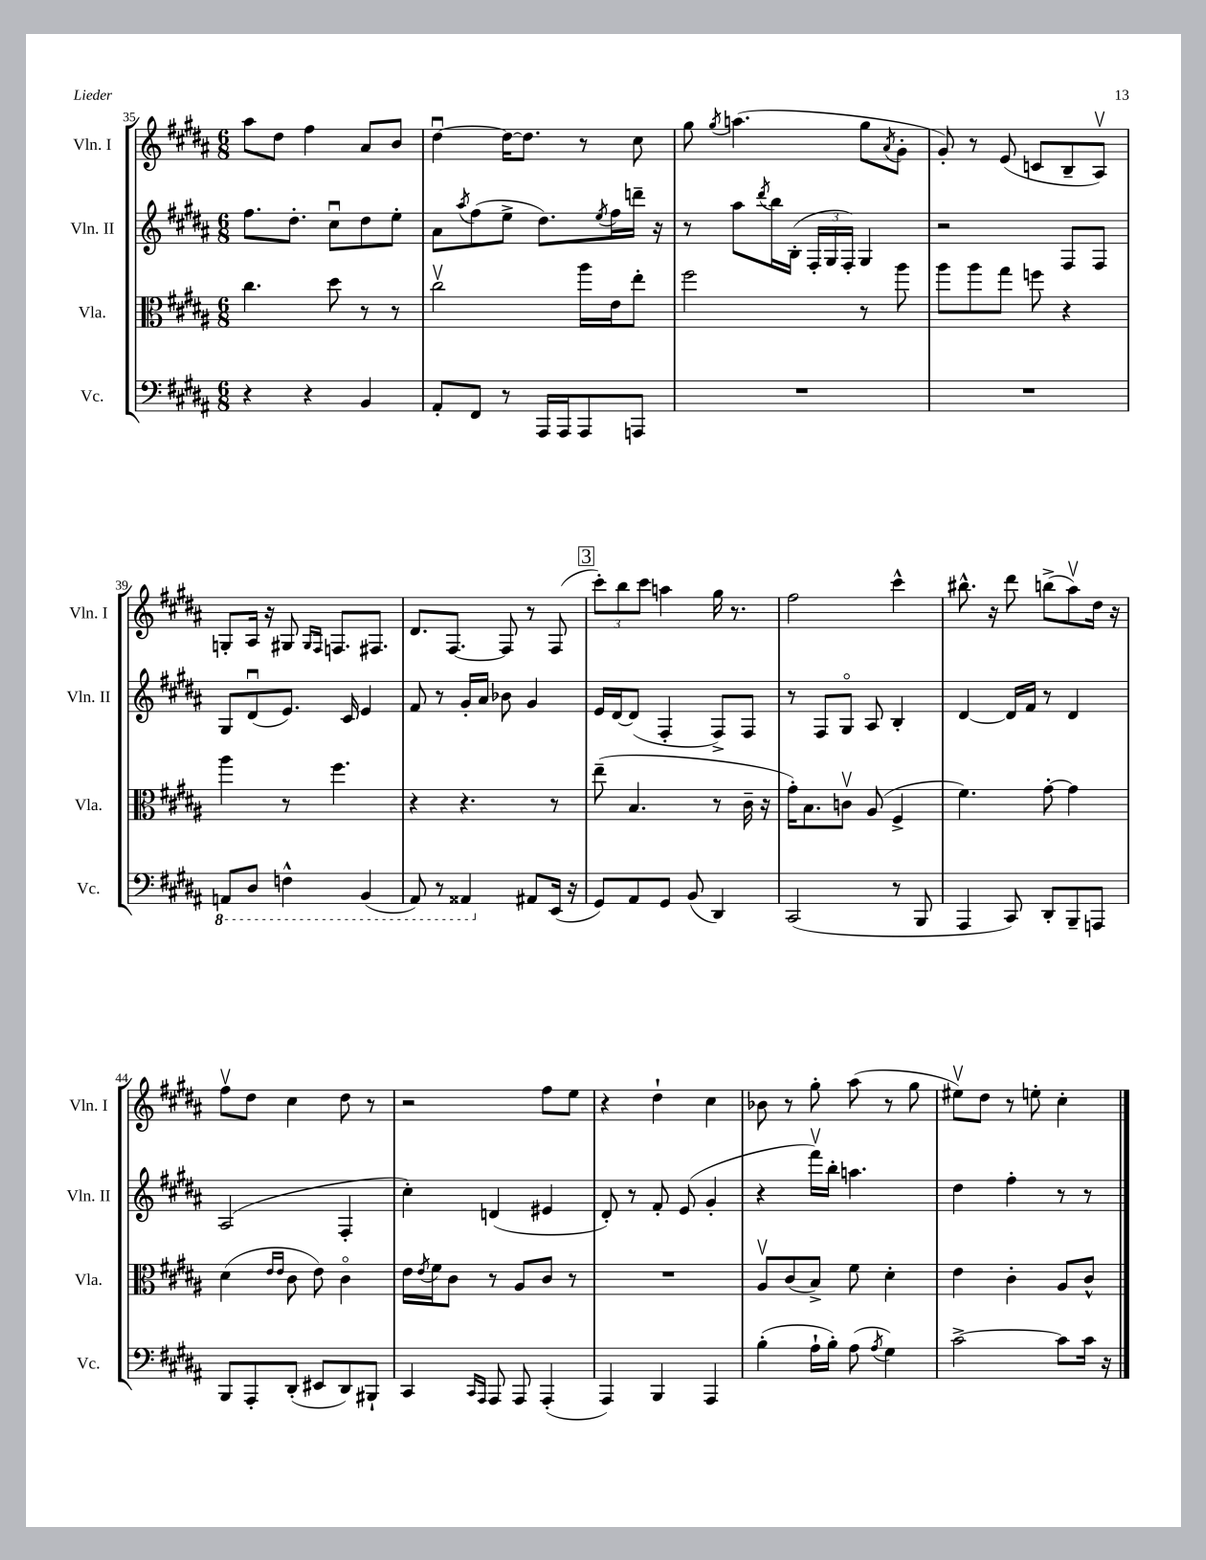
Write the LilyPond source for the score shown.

<<
\new StaffGroup <<
\new Staff = "s0" \with { instrumentName = "Vln. I" shortInstrumentName = "Vln. I" } {
    \clef treble \key b \major \numericTimeSignature \time 6/8
    ais''8 dis''8 fis''4 ais'8 b'8 |
    dis''4~\downbow dis''16~ dis''8. r8 cis''8 |
    gis''8 \acciaccatura { gis''8 } a''4.( gis''8 \acciaccatura { ais'8 } gis'8-. |
    gis'8-.) r8 e'8( c'8 b8-- ais8\upbow) |
    g8-. ais16 r16 gis8 \grace { gis16 fis16 } f8. fis8. |
    dis'8. fis8.~ fis8 r8 fis8( |
    \mark \markup { \box "3" } \tuplet 3/2 { cis'''8-.) b''8 cis'''8 } a''4 gis''16 r8. |
    fis''2 cis'''4-^ |
    bis''8.-^ r16 dis'''8 b''8->( ais''8\upbow) dis''16 r16 |
    fis''8\upbow dis''8 cis''4 dis''8 r8 |
    r2 fis''8 e''8 |
    r4 dis''4-! cis''4 |
    bes'8 r8 gis''8-. ais''8( r8 gis''8 |
    eis''8\upbow) dis''8 r8 e''8-. cis''4-. \bar "|." |
}
\new Staff = "s1" \with { instrumentName = "Vln. II" shortInstrumentName = "Vln. II" } {
    \clef treble \key b \major \numericTimeSignature \time 6/8
    fis''8. dis''8.-. cis''8\downbow dis''8 e''8-. |
    ais'8 \acciaccatura { ais''8 } fis''8( e''8-> dis''8.) \acciaccatura { e''8 } fis''16 d'''16-- r16 |
    r8 ais''8 \acciaccatura { dis'''8 } b''16 b16-.( \tuplet 3/2 { fis16-. gis16 fis16-.) } gis4 |
    r2 fis8 fis8 |
    gis8 dis'8\downbow( e'8.) cis'16 e'4 |
    fis'8 r8 gis'16-. ais'16 bes'8 gis'4 |
    \mark \markup { \box "3" } e'16 dis'16~ dis'8( fis4-. fis8->) fis8 |
    r8 fis8 gis8\flageolet ais8 b4-. |
    dis'4~ dis'16 fis'16 r8 dis'4 |
    ais2( fis4-. |
    cis''4-.) d'4( eis'4 |
    dis'8-.) r8 fis'8-. e'8( gis'4-. |
    r4 fis'''16\upbow) b''16-. a''4. |
    dis''4 fis''4-. r8 r8 \bar "|." |
}
\new Staff = "s2" \with { instrumentName = "Vla." shortInstrumentName = "Vla." } {
    \clef alto \key b \major \numericTimeSignature \time 6/8
    cis''4. dis''8 r8 r8 |
    cis''2\upbow ais''16 e'16 e''8-. |
    fis''2 r8 ais''8 |
    ais''8 ais''8 gis''8 f''8 r4 |
    ais''4 r8 fis''4. |
    r4 r4. r8 |
    \mark \markup { \box "3" } e''8--( b4. r8 cis'16-- r16 |
    gis'16-.) b8. c'8\upbow ais8( fis4-> |
    fis'4.) gis'8~-. gis'4 |
    dis'4( \grace { e'16 e'16 } cis'8 e'8) cis'4\flageolet |
    e'16 \acciaccatura { e'8 } fis'16 cis'8 r8 ais8 cis'8 r8 |
    R2. |
    ais8\upbow cis'8( b8->) fis'8 dis'4-. |
    e'4 cis'4-. ais8 cis'8-^ \bar "|." |
}
\new Staff = "s3" \with { instrumentName = "Vc." shortInstrumentName = "Vc." } {
    \clef bass \key b \major \numericTimeSignature \time 6/8
    r4 r4 b,4 |
    ais,8-. fis,8 r8 ais,,16 ais,,16 ais,,8 a,,8 |
    R2. |
    R2. |
    \ottava #-1 a,,8 dis,8 f,4-^ b,,4( |
    ais,,8) r8 aisis,,4 \ottava #0 ais,!8 e,16( r16 |
    \mark \markup { \box "3" } gis,8) ais,8 gis,8 b,8( dis,4) |
    cis,2( r8 b,,8 |
    ais,,4 cis,8) dis,8-. b,,8-- a,,8 |
    b,,8 ais,,8-. dis,8-.( eis,8 dis,8) bis,,8-! |
    cis,4 \grace { cis,16 ais,,16 } ais,,8 ais,,8 ais,,4-.( |
    ais,,4) b,,4 ais,,4 |
    b4-.( ais16-! b16-.) ais8( \acciaccatura { ais8 } gis4) |
    cis'2~-> cis'8 cis'16 r16 \bar "|." |
}
>>
>>
\layout { \context { \Score currentBarNumber = #35 } }
